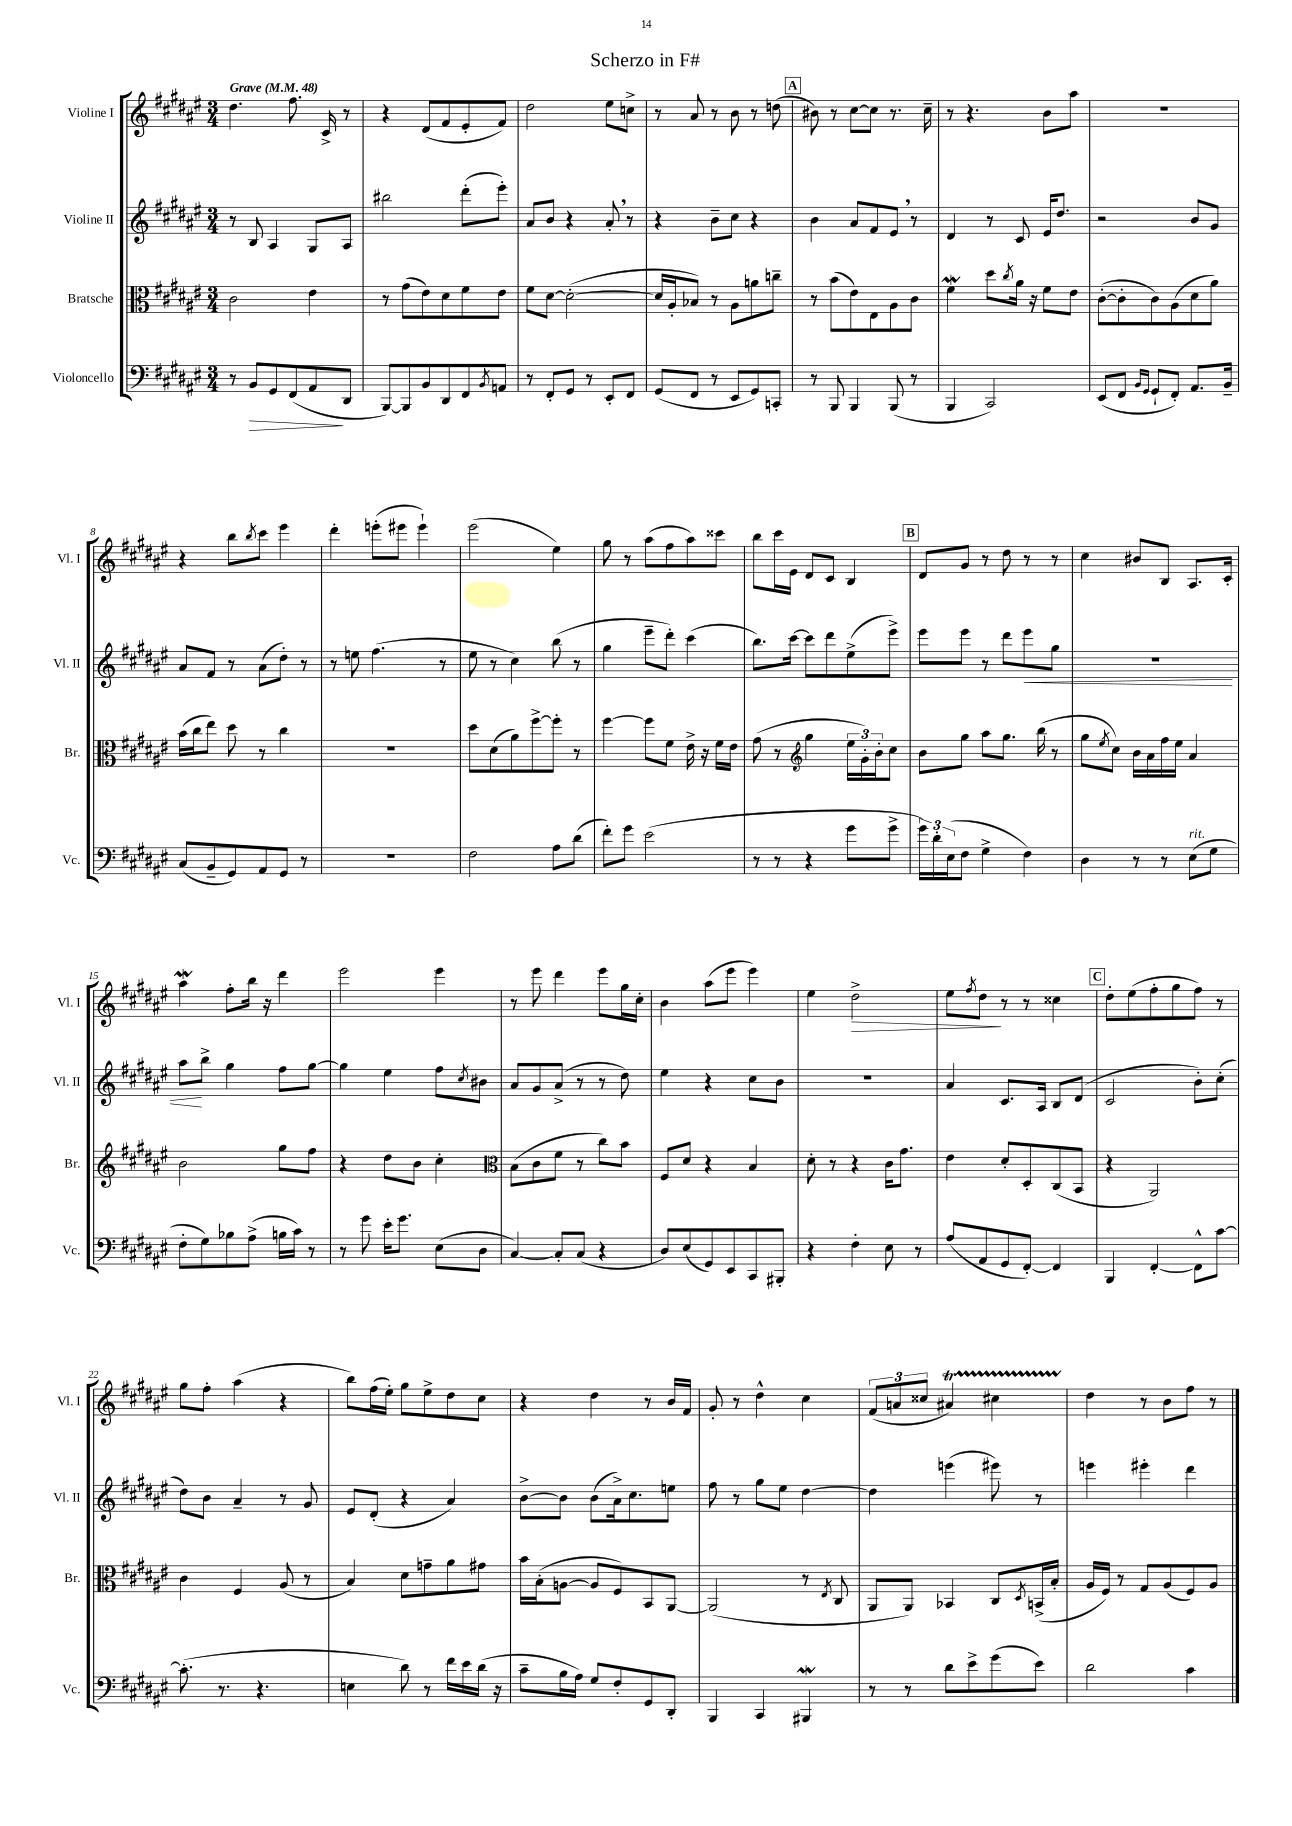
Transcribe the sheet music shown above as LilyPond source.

\header { title = "Scherzo in F#" }
<<
\new StaffGroup <<
\new Staff = "s0" \with { instrumentName = "Violine I" shortInstrumentName = "Vl. I" } {
    \clef treble \key fis \major \numericTimeSignature \time 3/4 \tempo "Grave" 4 = 48
    dis''4. fis''8. cis'16-> r8 |
    r4 dis'8( fis'8 eis'8-. fis'8) |
    dis''2 eis''8 c''8-> |
    r8 ais'8 r8 b'8 r8 d''8( |
    \mark \markup { \box "A" } bis'8) r8 cis''8~ cis''8 r8. cis''16-- |
    r8 r4. b'8 ais''8 |
    R2. |
    r4 b''8 \acciaccatura { b''8 } cis'''8 eis'''4 |
    dis'''4-. e'''8-.( eis'''8 eis'''4-!) |
    eis'''2( eis''4) |
    gis''8 r8 ais''8( fis''8 ais''8) cisis'''8 |
    b''8 cis'''16 eis'16 dis'8 cis'8 b4 |
    \mark \markup { \box "B" } dis'8 gis'8 r8 dis''8 r8 r8 |
    cis''4 bis'8 b8 ais8. cis'16-. |
    ais''4\mordent fis''8-. b''16 r16 dis'''4 |
    eis'''2 eis'''4 |
    r8 eis'''8 dis'''4 eis'''8 gis''16 cis''16-. |
    b'4 ais''8( eis'''8 eis'''4) |
    eis''4 dis''2->\> |
    eis''8 \acciaccatura { fis''8 } dis''8\! r8 r8 cisis''4 |
    \mark \markup { \box "C" } dis''8-. eis''8( fis''8-. gis''8 fis''8) r8 |
    gis''8 fis''8-. ais''4( r4 |
    b''8) fis''16( eis''16-.) gis''8 eis''8-> dis''8 cis''8 |
    r4 dis''4 r8 b'16 fis'16 |
    gis'8-. r8 dis''4-^ cis''4 |
    \tuplet 3/2 { fis'8( a'8 cisis''8 } ais'4\startTrillSpan) cis''4 |
    dis''4\stopTrillSpan r8 b'8 fis''8 r8 \bar "|." |
}
\new Staff = "s1" \with { instrumentName = "Violine II" shortInstrumentName = "Vl. II" } {
    \clef treble \key fis \major \numericTimeSignature \time 3/4
    r8 b8 ais4 gis8 ais8 |
    bis''2 dis'''8-.( eis'''8-.) |
    ais'8 b'8 r4 ais'8-. \breathe r8 |
    r4 b'8-- cis''8 r4 |
    \mark \markup { \box "A" } b'4 ais'8 fis'8 eis'8 \breathe r8 |
    dis'4 r8 cis'8 eis'16 dis''8. |
    r2 b'8 gis'8 |
    ais'8 fis'8 r8 ais'8( dis''8-.) r8 |
    r8 e''8 fis''4.( r8 |
    eis''8 r8 cis''4) b''8( r8 |
    gis''4 eis'''8-- dis'''8-.) cis'''4( |
    b''8.) cis'''16~ cis'''8 dis'''8 eis''8->( eis'''8->) |
    \mark \markup { \box "B" } eis'''8 eis'''8 r8 dis'''8 eis'''8\< gis''8 |
    R2. |
    ais''8\! b''8-> gis''4 fis''8 gis''8~ |
    gis''4 eis''4 fis''8 \acciaccatura { cis''8 } bis'8 |
    ais'8 gis'8 ais'8->( r8 r8 dis''8) |
    eis''4 r4 cis''8 b'8 |
    R2. |
    ais'4 cis'8. ais16 b8 dis'8( |
    \mark \markup { \box "C" } cis'2 b'8-.) cis''8-.( |
    dis''8) b'8 ais'4-- r8 gis'8 |
    eis'8 dis'8-.( r4 ais'4) |
    b'8~-> b'8 b'8( ais'16->) cis''8. e''8 |
    fis''8 r8 gis''8 eis''8 dis''4~ |
    dis''4 e'''4( eis'''8) r8 |
    e'''4 eis'''4-. dis'''4 \bar "|." |
}
\new Staff = "s2" \with { instrumentName = "Bratsche" shortInstrumentName = "Br." } {
    \clef alto \key fis \major \numericTimeSignature \time 3/4
    cis'2 eis'4 |
    r8 gis'8( eis'8) dis'8 fis'8 eis'8 |
    fis'8 dis'8~ dis'2~-.( |
    dis'16 ais16-. bes8) r8 ais8 a'8 c''8-- |
    \mark \markup { \box "A" } r8 b'8( eis'8) eis8 ais8 cis'8 |
    fis'4\mordent dis''8 \acciaccatura { cis''8 } ais'16 r16 fis'8 eis'8 |
    cis'8~-.( cis'8-. cis'8) ais8( dis'8 ais'8) |
    b'16( cis''16 eis''8) dis''8 r8 cis''4 |
    R2. |
    dis''8 dis'8( ais'8) fis''8~-> fis''8-. r8 |
    fis''4~ fis''8 fis'8 eis'16-> r16 fis'16 eis'16 |
    gis'8( r8 \clef treble gis''4 \tuplet 3/2 { eis''16 gis'16-.) b'16-. } cis''8 |
    \mark \markup { \box "B" } b'8 gis''8 ais''8 gis''8. b''16( r8 |
    gis''8 \acciaccatura { eis''8 } cis''8) b'16 ais'16 fis''16 eis''16 ais'4 |
    b'2 gis''8 fis''8 |
    r4 dis''8 b'8 cis''4-. |
    \clef alto b8( cis'8 fis'8 r8 cis''8) b'8 |
    fis8 dis'8 r4 b4 |
    dis'8-. r8 r4 cis'16 gis'8. |
    eis'4 dis'8-. dis8-. cis8( b,8 |
    \mark \markup { \box "C" } r4 ais,2) |
    cis'4 fis4 ais8( r8 |
    b4) dis'8 g'8-- ais'8 gis'8 |
    b'16 b16-.( a8~ a8 fis8) b,8 ais,8~ |
    ais,2( r8 \acciaccatura { eis8 } cis8 |
    ais,8 ais,8) bes,4 cis8 \acciaccatura { dis8 } b,16->( b16-. |
    ais16 fis16) r8 gis8 ais8( fis8) ais8 \bar "|." |
}
\new Staff = "s3" \with { instrumentName = "Violoncello" shortInstrumentName = "Vc." } {
    \clef bass \key fis \major \numericTimeSignature \time 3/4
    r8 b,8\> gis,8 fis,8( ais,8\! dis,8 |
    b,,8~) b,,8 b,8 dis,8 fis,8 \acciaccatura { b,8 } a,8 |
    r8 fis,8-. gis,8 r8 eis,8-. fis,8 |
    gis,8( fis,8 r8 eis,8 gis,8) c,8-. |
    \mark \markup { \box "A" } r8 b,,8 b,,4 b,,8( r8 |
    b,,4 cis,2) |
    eis,8( fis,8 \grace { b,16 gis,16 } gis,8-! fis,8-.) ais,8. b,16-- |
    cis8( b,8-- gis,8) ais,8 gis,8 r8 |
    R2. |
    fis2 ais8 dis'8( |
    fis'8-.) gis'8 eis'2( |
    r8 r8 r4 gis'8 gis'8-> |
    \mark \markup { \box "B" } \tuplet 3/2 { gis'16) dis'16-. eis16( } fis8 gis4-> fis4) |
    dis4 r8 r8 eis8^\markup { \italic "rit." }( gis8 |
    fis8-. gis8) bes8 ais8->( b16 cis'16) r8 |
    r8 gis'8 eis'16-. gis'8. eis8( dis8 |
    cis4~) cis8-. cis8( r4 |
    dis8) eis8( gis,8) eis,8 cis,8 bis,,8-. |
    r4 fis4-. eis8 r8 |
    ais8( ais,8 gis,8 fis,8~-.) fis,4 |
    \mark \markup { \box "C" } b,,4 fis,4~-. fis,8-^ cis'8~ |
    cis'8.-.( r8. r4. |
    e4 dis'8) r8 fis'16 eis'16 dis'16( r16 |
    cis'8-- b16 ais16) gis8 fis8-. gis,8 dis,8-. |
    b,,4 cis,4 bis,,4\mordent |
    r8 r8 dis'8 eis'8-> gis'8( eis'8) |
    dis'2 cis'4 \bar "|." |
}
>>
>>
